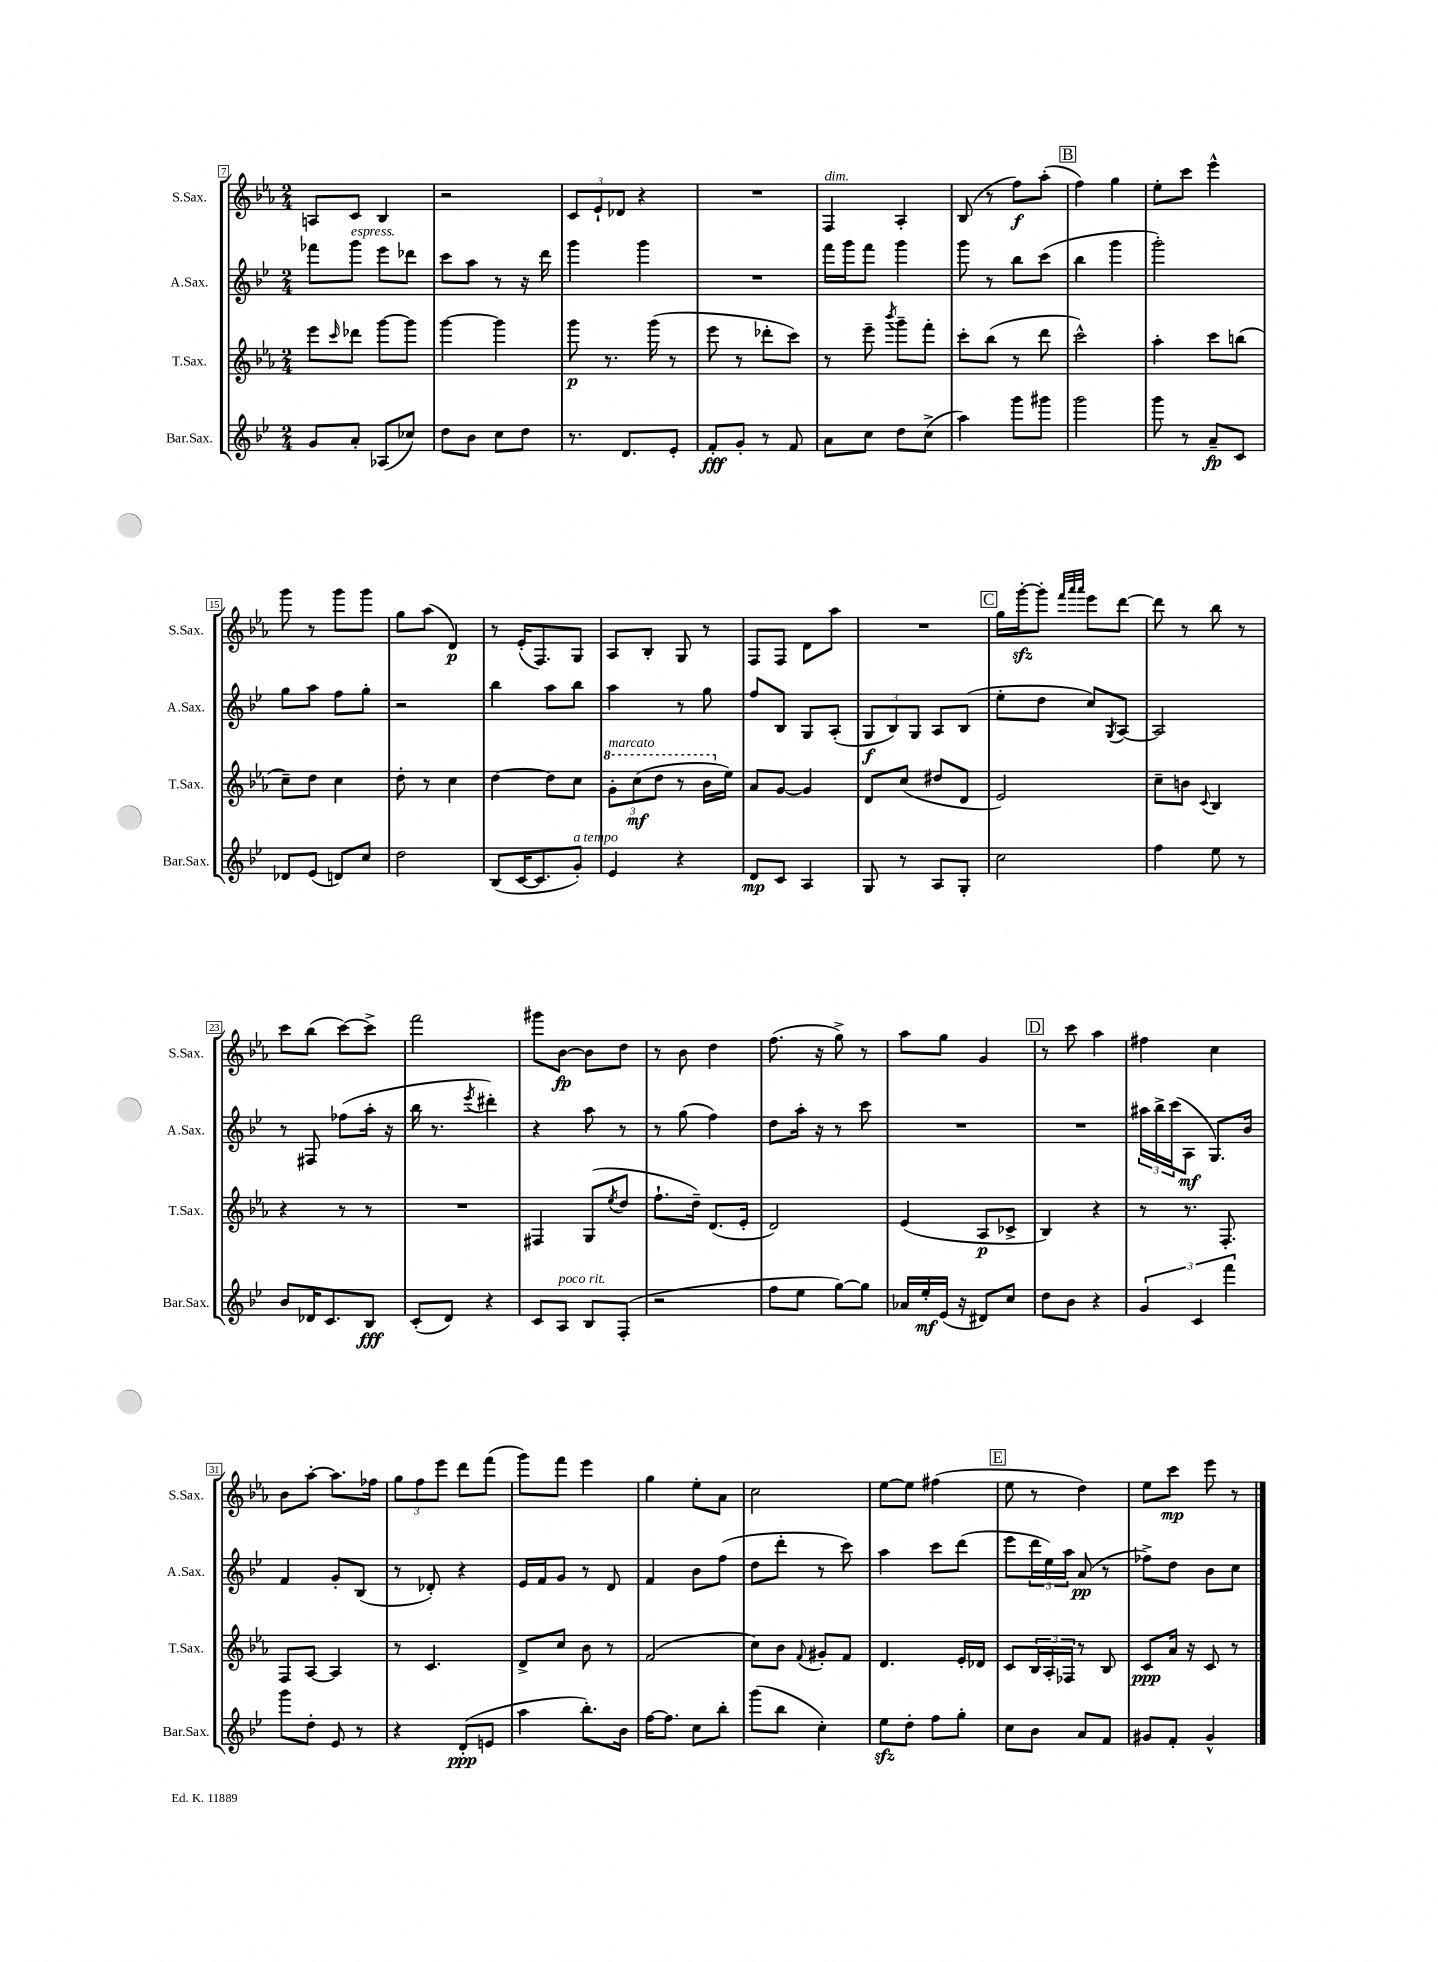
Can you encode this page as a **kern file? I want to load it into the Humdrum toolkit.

**kern	**dynam	**kern	**dynam	**kern	**dynam	**kern	**dynam
*part4	*part4	*part3	*part3	*part2	*part2	*part1	*part1
*staff4	*staff4	*staff3	*staff3	*staff2	*staff2	*staff1	*staff1
*I"Bar.Sax.	*	*I"T.Sax.	*	*I"A.Sax.	*	*I"S.Sax.	*
*I'Bar.Sax.	*	*I'T.Sax.	*	*I'A.Sax.	*	*I'S.Sax.	*
*clefG2	*	*clefG2	*	*clefG2	*	*clefG2	*
*k[b-e-]	*	*k[b-e-a-]	*	*k[b-e-]	*	*k[b-e-a-]	*
*M2/4	*	*M2/4	*	*M2/4	*	*M2/4	*
=7	=7	=7	=7	=7	=7	=7	=7
8g/L	.	8eee-\L	.	8fff-X\L	.	8An/L	.
.	.	16qqccc/	.	.	.	.	.
!	!	!	!	!LO:TX:a:i:t=espress.	!	!	!
8a'/J	.	8ddd-X\J	.	8ggg\J	.	8c/J	.
(8A-X/L	.	[8ggg\L	.	8eee-\L	.	4B-/	.
8cc-X/J)	.	8ggg\J]	.	8ddd-X\J	.	.	.
=8	=8	=8	=8	=8	=8	=8	=8
8dd\L	.	[4ggg\	.	8ccc\L	.	2r	.
8b-\J	.	.	.	8aa\J	.	.	.
8cc\L	.	4ggg\]	.	8r	.	.	.
8dd\J	.	.	.	16r	.	.	.
.	.	.	.	16ddd\	.	.	.
=9	=9	=9	=9	=9	=9	=9	=9
8.r	.	8ggg\	p	4ggg\	.	12c/L	.
.	.	.	.	.	.	12e-`/	.
.	.	8.r	.	.	.	.	.
.	.	.	.	.	.	12d-X/J	.
8.d/L	.	.	.	.	.	.	.
.	.	.	.	4ggg\	.	4r	.
.	.	(16ggg\	.	.	.	.	.
8e-'/J	.	8r	.	.	.	.	.
=10	=10	=10	=10	=10	=10	=10	=10
8f'/L	fff	8eee-\	.	2r	.	2r	.
8g'/J	.	8r	.	.	.	.	.
8r	.	8ddd-X'\L	.	.	.	.	.
8f/	.	8ccc\J)	.	.	.	.	.
=11	=11	=11	=11	=11	=11	=11	=11
!	!	!	!	!	!	!LO:TX:a:i:t=dim.	!
8a\L	.	8r	.	16fff\LL	.	4F/	.
.	.	.	.	16ggg\J	.	.	.
8cc\J	.	8eee-~\	.	8fff\J	.	.	.
.	.	8qbbb-/	.	.	.	.	.
8dd\L	.	8ggg~\L	.	4ggg\	.	4A-'/	.
(8cc^\J	.	8fff'\J	.	.	.	.	.
=12	=12	=12	=12	=12	=12	=12	=12
4aa\)	.	8ccc'\L	.	8ggg\	.	(8B-/	.
.	.	(8bb-\J	.	8r	.	8r	.
8ggg\L	.	8r	.	8bb-\L	.	8ff\L)	f
8ggg#X\J	.	8ddd\	.	(8ccc\J	.	(8aa-'\J	.
!!LO:REH:place=s1:t=B
=13	=13	=13	=13	=13	=13	=13	=13
2ggg\	.	2ccc^^\)	.	4bb-\	.	4ff\)	.
.	.	.	.	4ggg\	.	4gg\	.
=14	=14	=14	=14	=14	=14	=14	=14
8ggg\	.	4aa-'\	.	2ggg'\)	.	8ee-'\L	.
8r	.	.	.	.	.	8ccc\J	.
8a~/L	fp	8ccc\L	.	.	.	4eee-^^\	.
8c/J	.	(8bbn\J	.	.	.	.	.
!!LO:LB:g=z
=15	=15	=15	=15	=15	=15	=15	=15
8d-X/L	.	8cc~\L)	.	8gg\L	.	8ggg\	.
(8e-/J	.	8dd\J	.	8aa\J	.	8r	.
8dn/L)	.	4cc\	.	8ff\L	.	8ggg\L	.
8cc/J	.	.	.	8gg'\J	.	8ggg\J	.
=16	=16	=16	=16	=16	=16	=16	=16
2dd\	.	8dd'\	.	2r	.	8gg\L	.
.	.	8r	.	.	.	(8aa-\J	.
.	.	4cc\	.	.	.	4d/)	p
=17	=17	=17	=17	=17	=17	=17	=17
(8B-/L	.	[4dd\	.	4bb-\	.	8r	.
[16c/K	.	.	.	.	.	(16e-'/KL	.
8.c/]	.	.	.	.	.	8.F/)	.
.	.	8dd\L]	.	8aa\L	.	.	.
!LO:TX:a:i:t=a tempo	!	!	!	!	!	!	!
8g'/J)	.	8cc\J	.	8bb-\J	.	8G/J	.
=18	=18	=18	=18	=18	=18	=18	=18
*	*	*8va	*	*	*	*	*
!	!	!LO:TX:a:i:t=marcato	!	!	!	!	!
4e-/	.	12gg'\L	.	4aa\	.	8A-/L	.
.	.	(12ccc\	mf	.	.	.	.
.	.	.	.	.	.	8B-'/J	.
.	.	12ddd\J	.	.	.	.	.
4r	.	8r	.	8r	.	8G/	.
.	.	16bb-\LL	.	8gg\	.	8r	.
*	*	*X8va	*	*	*	*	*
.	.	16ee-\JJ)	.	.	.	.	.
=19	=19	=19	=19	=19	=19	=19	=19
8d/L	mp	8a-/L	.	8ff/L	.	8F/L	.
8c/J	.	[8g/J	.	8B-/J	.	8F/J	.
4A/	.	4g/]	.	8G/L	.	8d\L	.
.	.	.	.	(8A'/J	.	8aa-\J	.
=20	=20	=20	=20	=20	=20	=20	=20
8G/	.	8d/L	.	12G/L	f	2r	.
.	.	.	.	12B-/)	.	.	.
8r	.	(8cc/J	.	.	.	.	.
.	.	.	.	12G/J	.	.	.
8A/L	.	8dd#X/L	.	8A/L	.	.	.
8G'/J	.	8d/J	.	(8B-/J	.	.	.
!!LO:REH:place=s1:t=C
=21	=21	=21	=21	=21	=21	=21	=21
2cc\	.	2e-/)	.	8ee-'\L	.	16gg\LL	.
.	.	.	.	.	.	[16gggzz'\J	.
.	.	.	.	8dd\J	.	8ggg'\J]	.
.	.	.	.	.	.	32qqfff/LLL	.
.	.	.	.	.	.	32qqaaa-/	.
.	.	.	.	.	.	32qqaaa-/JJJ	.
.	.	.	.	8cc/L)	.	8eee-\L	.
.	.	.	.	8qG/	.	.	.
.	.	.	.	[8A/J	.	[8ddd\J	.
=22	=22	=22	=22	=22	=22	=22	=22
4ff\	.	8cc~\L	.	2A/]	.	8ddd\]	.
.	.	8bn\J	.	.	.	8r	.
.	.	8qqc/	.	.	.	.	.
8ee-\	.	4B-/	.	.	.	8bb-\	.
8r	.	.	.	.	.	8r	.
!!LO:LB:g=z
=23	=23	=23	=23	=23	=23	=23	=23
8b-/L	.	4r	.	8r	.	8ccc\L	.
16d-X/K	.	.	.	8F#X/	.	(8bb-\J	.
8.c/	.	.	.	.	.	.	.
.	.	8r	.	(8ff-X\L	.	[8ccc\L)	.
8B-/J	fff	8r	.	16aa'\Jk	.	8ccc^\J]	.
.	.	.	.	16r	.	.	.
=24	=24	=24	=24	=24	=24	=24	=24
(8c'/L	.	2r	.	16bb-\	.	2fff\	.
.	.	.	.	8.r	.	.	.
8d/J)	.	.	.	.	.	.	.
.	.	.	.	8qeee-/	.	.	.
4r	.	.	.	4ddd#X'\)	.	.	.
=25	=25	=25	=25	=25	=25	=25	=25
8c/L	.	4F#X/	.	4r	.	8ggg#X\L	.
!LO:TX:a:i:t=poco rit.	!	!	!	!	!	!	!
8A/J	.	.	.	.	.	[8b-\J	fp
8B-/L	.	(8G/L	.	8aa\	.	8b-\L]	.
.	.	8qee-/	.	.	.	.	.
(8F'/J	.	8dd/J	.	8r	.	8dd\J	.
=26	=26	=26	=26	=26	=26	=26	=26
2r	.	8.ff`\L	.	8r	.	8r	.
.	.	.	.	(8gg\	.	8b-\	.
.	.	16dd~\Jk)	.	.	.	.	.
.	.	(8.d/L	.	4ff\)	.	4dd\	.
.	.	16e-'/Jk	.	.	.	.	.
=27	=27	=27	=27	=27	=27	=27	=27
8ff\L	.	2d/)	.	8dd\L	.	(8.ff\	.
8ee-\J	.	.	.	16aa'\Jk	.	.	.
.	.	.	.	16r	.	16r	.
[8gg\L)	.	.	.	8r	.	8gg^\)	.
8gg\J]	.	.	.	8ccc\	.	8r	.
=28	=28	=28	=28	=28	=28	=28	=28
16a-X/LL	.	(4e-/	.	2r	.	8aa-\L	.
16ee-'/	mf	.	.	.	.	.	.
(16e-/JJ	.	.	.	.	.	8gg\J	.
16r	.	.	.	.	.	.	.
8d#X/L)	.	8A-/L	p	.	.	4g/	.
8cc/J	.	8c-X^/J	.	.	.	.	.
!!LO:REH:place=s1:t=D
=29	=29	=29	=29	=29	=29	=29	=29
8dd\L	.	4B-/)	.	2r	.	8r	.
8b-\J	.	.	.	.	.	8ccc\	.
4r	.	4r	.	.	.	4aa-\	.
=30	=30	=30	=30	=30	=30	=30	=30
6g/	.	8r	.	24aa#X\LL	.	4ff#X\	.
.	.	.	.	24bb-^\	.	.	.
.	.	.	.	(24ccc\J	.	.	.
.	.	8.r	.	8A\J	mf	.	.
6c/	.	.	.	.	.	.	.
.	.	.	.	8.G/L)	.	4cc\	.
.	.	8.F'/	.	.	.	.	.
6fff\	.	.	.	.	.	.	.
.	.	.	.	16b-/Jk	.	.	.
!!LO:LB:g=z
=31	=31	=31	=31	=31	=31	=31	=31
8ggg\L	.	8F/L	.	4f/	.	8b-\L	.
8dd'\J	.	[8A-/J	.	.	.	[8aa-'\J	.
8e-/	.	4A-/]	.	8g'/L	.	8.aa-\L]	.
8r	.	.	.	(8B-/J	.	.	.
.	.	.	.	.	.	16ff-X\Jk	.
=32	=32	=32	=32	=32	=32	=32	=32
4r	.	8r	.	8r	.	12gg\L	.
.	.	.	.	.	.	12ff\	.
.	.	4.c/	.	8d-X'/)	.	.	.
.	.	.	.	.	.	12eee-\J	.
(8d'/L	ppp	.	.	4r	.	8ddd\L	.
8en/J	.	.	.	.	.	(8fff\J	.
=33	=33	=33	=33	=33	=33	=33	=33
4aa\	.	8d^/L	.	16e-/LL	.	8ggg\L)	.
.	.	.	.	16f/J	.	.	.
.	.	8cc/J	.	8g/J	.	8fff\J	.
8.bb-'\L)	.	8b-\	.	8r	.	4eee-\	.
.	.	8r	.	8d/	.	.	.
16b-\Jk	.	.	.	.	.	.	.
=34	=34	=34	=34	=34	=34	=34	=34
[16ff\KL	.	(2f/	.	4f/	.	4gg\	.
8.ff\J]	.	.	.	.	.	.	.
8cc\L	.	.	.	8b-\L	.	8ee-'\L	.
8bb-'\J	.	.	.	(8ff\J	.	8a-\J	.
=35	=35	=35	=35	=35	=35	=35	=35
(8ggg\L	.	8cc\L)	.	8dd\L	.	2cc\	.
8bb-\J	.	8b-\J	.	8ddd'\J	.	.	.
.	.	8qqf/	.	.	.	.	.
4cc'\)	.	8g#X'/L	.	8r	.	.	.
.	.	8f/J	.	8ccc\)	.	.	.
=36	=36	=36	=36	=36	=36	=36	=36
8ee-zz\L	.	4.d/	.	4aa\	.	[8ee-\L	.
8dd'\J	.	.	.	.	.	8ee-\J]	.
8ff\L	.	.	.	8ccc\L	.	(4ff#X\	.
8gg'\J	.	16e-'/LL	.	(8ddd\J	.	.	.
.	.	16d-X/JJ	.	.	.	.	.
!!LO:REH:place=s1:t=E
=37	=37	=37	=37	=37	=37	=37	=37
8cc\L	.	8c/L	.	8eee-\L	.	8ee-\	.
8b-\J	.	24B-/L	.	24ddd\L	.	8r	.
.	.	24A-'/	.	24ee-\)	.	.	.
.	.	24F-X/JJ	.	24aa\JJ	.	.	.
8a/L	.	8r	.	(8a/	pp	4dd\)	.
8f/J	.	8B-/	.	8r	.	.	.
=38	=38	=38	=38	=38	=38	=38	=38
8g#X/L	.	8c/L	ppp	8ff-X^\L)	.	8ee-\L	.
8f'/J	.	16a-/Jk	.	8dd\J	.	8ccc\J	mp
.	.	16r	.	.	.	.	.
4g#^^/	.	8c/	.	8b-\L	.	8eee-\	.
.	.	8r	.	8cc\J	.	8r	.
==	==	==	==	==	==	==	==
*-	*-	*-	*-	*-	*-	*-	*-
